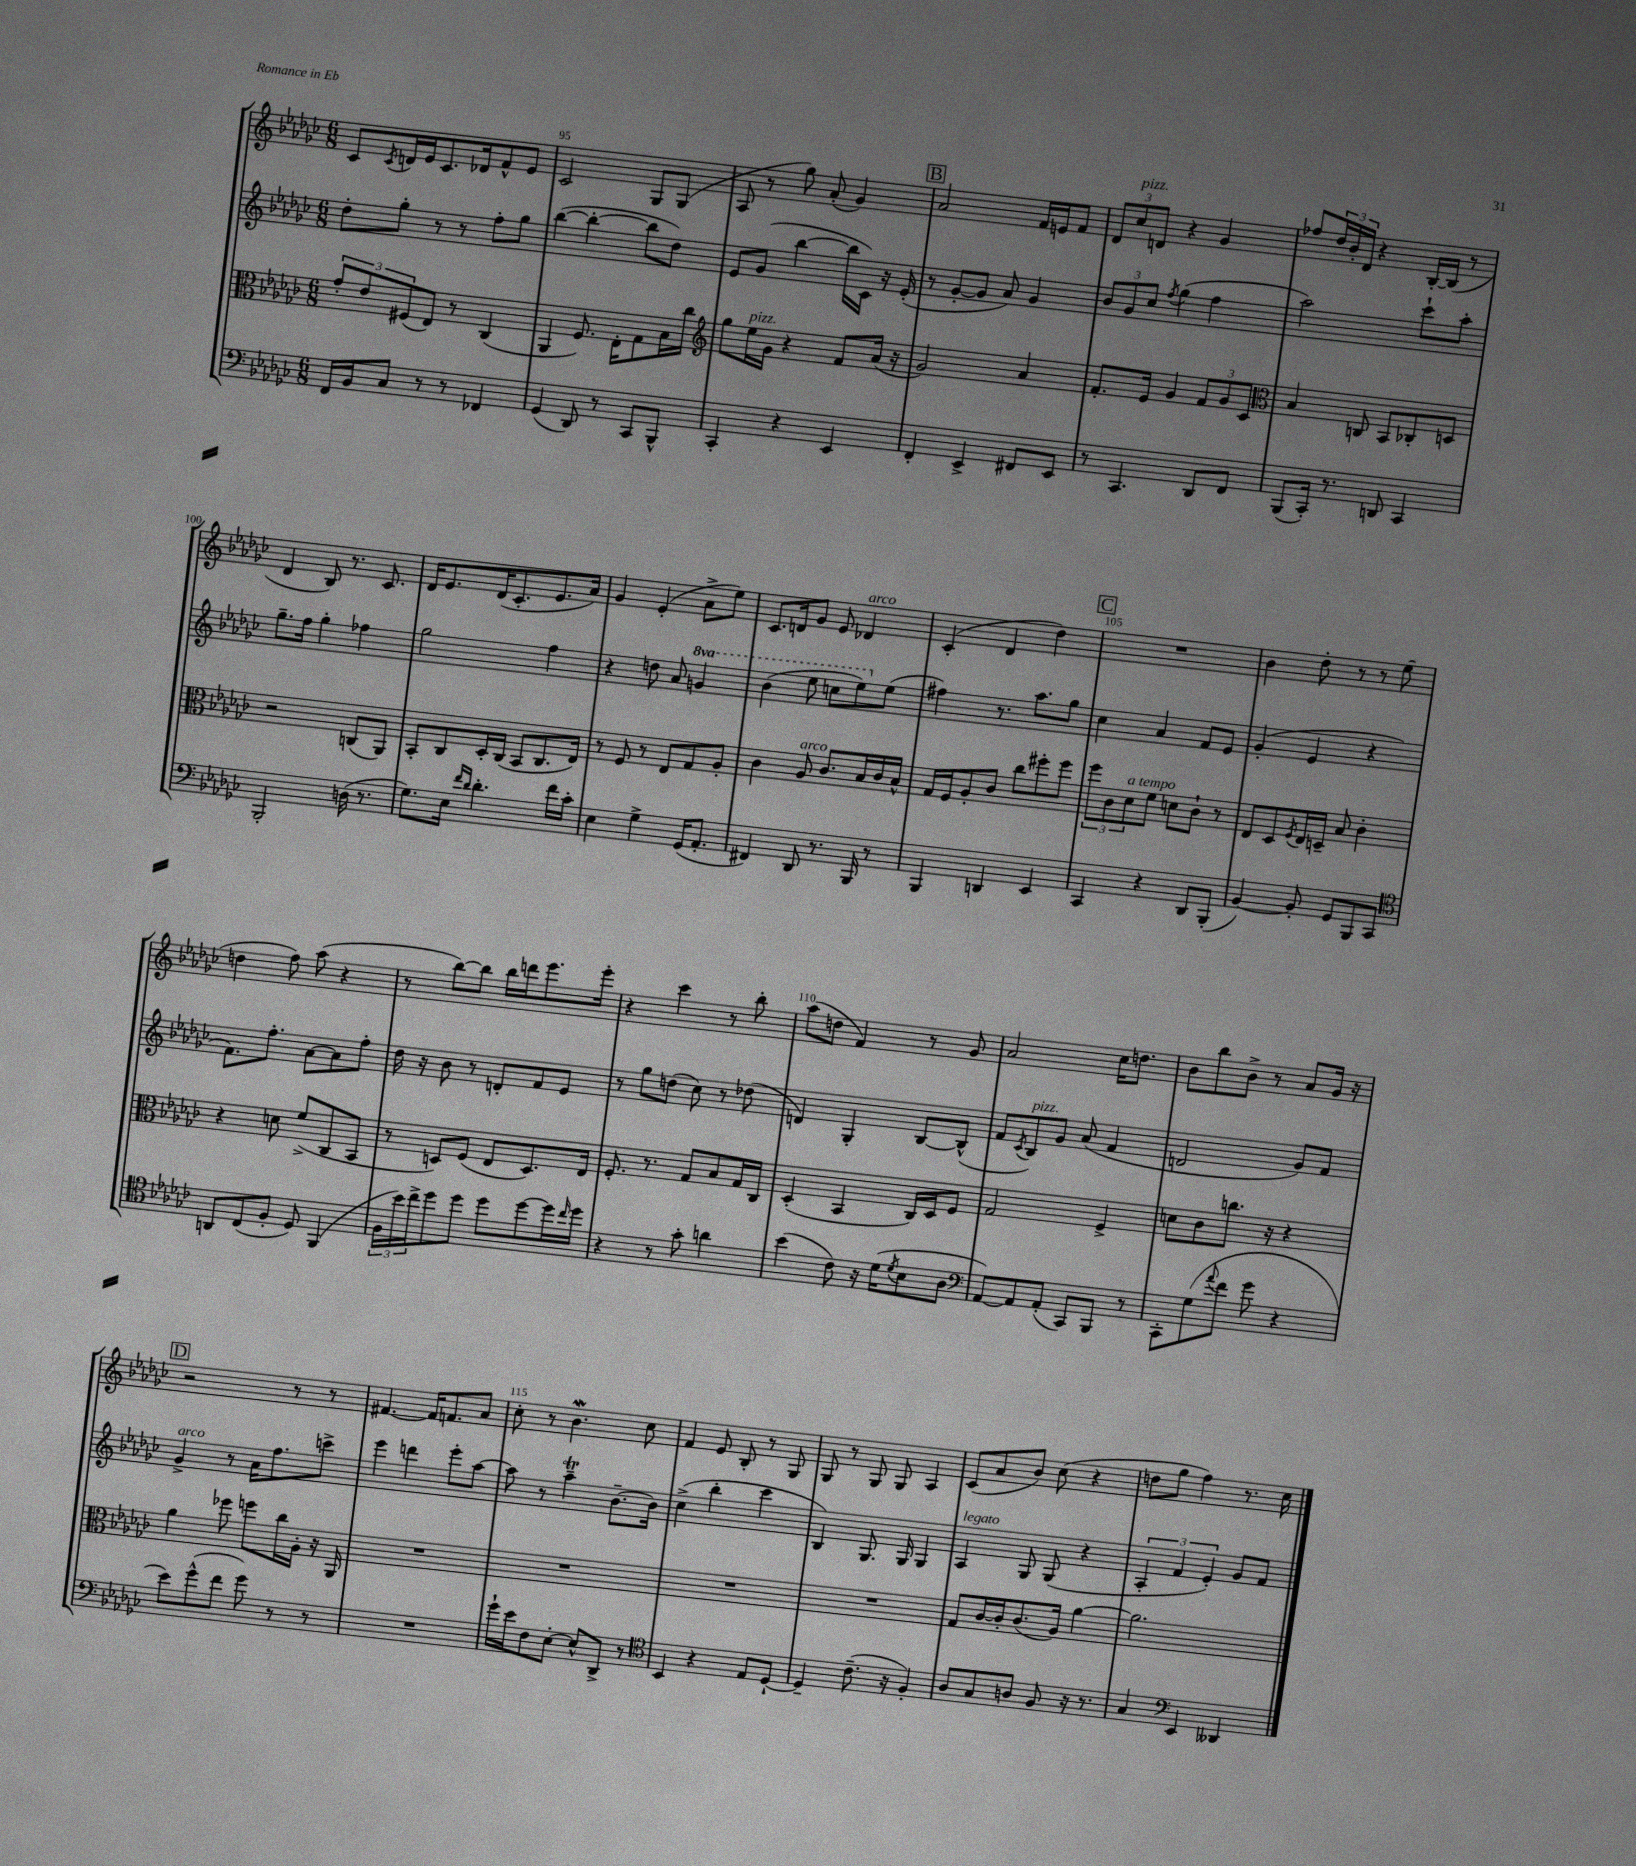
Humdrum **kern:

**kern	**kern	**kern	**kern
*staff4	*staff3	*staff2	*staff1
*clefF4	*clefC3	*clefG2	*clefG2
*k[b-e-a-d-g-c-]	*k[b-e-a-d-g-c-]	*k[b-e-a-d-g-c-]	*k[b-e-a-d-g-c-]
*M6/8	*M6/8	*M6/8	*M6/8
16FF/LL	12g-'/L	8dd-'\L	8c-/L
16BB-/J	.	.	.
.	12e-/	.	.
.	.	.	8qc-/
8C-/J	.	8gg-'\J	16d/L
.	(12F#/	.	.
.	.	.	16e-/J
8r	8E-/J)	8r	8.c-/
8r	8r	8r	.
.	.	.	16d-/k
4FF-/	(4C-/	8ff'\L	8f^^/
.	.	8gg-\J	8e-/J
=	=	=	=
(4GG-/	4AA-/	([4bb-\	2c-/
8DD-/)	8.F/)	4bb-'\_	.
8r	.	.	.
.	16E-'\LK	.	.
8CC-/L	8G-\	8bb-\]L	8G-/L
8BBB-^^/J	16B-\L	8dd-\J)	(8G-/J
.	16cc-\JJ	.	.
=	=	=	=
*	*clefG2	*	*
4CC-'/	8gg-\L	8e-/L	8A-/
.	16ee-\L	(8g-/J	8r
.	16g-\JJ	.	.
4r	4r	[4bb-\	8gg-\)
.	.	.	(8a-'/
4EE-/	8f/L	16bb-\]LL	4g-/)
.	.	16c-\JJ)	.
.	(16a-/Jk	16r	.
.	16r	(16e-'/	.
=	=	=	=
4FF'/	2g-/)	8r	2a-/
.	.	[8g-'/L	.
4EE-^/	.	8g-/]J	.
.	.	8a-/)	.
8FF#/L	4a-/	4g-/	16f/LL
.	.	.	16e/J
8EE-/J	.	.	8f/J
=	=	=	=
8r	8.f'/L	12b-/L	12d-/L
.	.	12g-/	12cc-/
4.CC-/	.	.	.
.	.	12cc-/J	12d/J
.	16e-/Jk	.	.
.	.	8qff/	.
.	4g-/	(4gg-\	4r
8DD-/L	12f/L	4ff\	4g-/
.	12g-/	.	.
8FF/J	.	.	.
.	12c-/J	.	.
=	=	=	=
*	*clefC3	*	*
(8BBB-/L	4B-/	2aa-\)	8ff-/L
16CC-'/Jk)	.	.	24dd-/L
.	.	.	24b-'/
8.r	.	.	.
.	.	.	24d-/JJ
.	8C/	.	4r
8DD/	8BB-/L	.	.
4CC-/	8C-'/	8ccc-`\L	[16B-'/LL
.	.	.	(16B-/]JJ
.	8D/J	8aa-'\J	8r
=	=	=	=
2BBB-'/	2r	8.gg-~\L	4d-/
.	.	16ff\Jk	.
.	.	4gg-'\	8B-/)
.	.	.	8.r
(16D\	(8C/L	4ff-\	.
8.r	.	.	8.c-/
.	8AA-/J)	.	.
=	=	=	=
8.G-\L)	8BB-'/L	2gg-\	16d-/LK
.	.	.	8.e-/
.	8C-/	.	.
16E-\Jk	.	.	.
16qqf/LL	.	.	.
16qqd-/JJ	.	.	.
4.d-'\	16D-'/L	.	(16d-/K
.	(16C-/JJ	.	8.c-'/
.	8BB-/L	.	.
.	8.C-/	4ff\	8.e-/
16f\LL	.	.	.
16c-'\JJ	16E-/Jk)	.	16a-/Jk)
=	=	=	=
4E-\	8r	4r	4g-/
.	8F/	.	.
4G-^\	8r	8dd\	(4e-'/
.	8E-/L	8a-/	.
(16GG-/LK	8G-/	4gg/	8a-^\L
8.AA-'/J	.	.	.
.	8A-'/J	.	8ee-\J)
=	=	=	=
4FF#/)	4c-\	(4bb-\	8.c-/L
.	.	.	16d/k
8DD-/	8A-/	8eee-\	8g-/J
8.r	8.c-/L	8ccc\L	8e-/
.	.	8eee-\)	4d-/
16BBB-/	16B-/L	.	.
8r	16c-/	(8ee-\J	.
.	16B-^^/JJ	.	.
=	=	=	=
4BBB-/	16G-/LL	4ff#\)	(4c-'/
.	16F/J	.	.
.	8A-'/	.	.
4DD/	8c-/J	8.r	4d-/
.	8cc-\L	.	.
.	.	8.aa-\L	.
4EE-/	8ff#'\	.	4dd-\)
.	8ff#\J	8gg-\J	.
=	=	=	=
4CC-/	12ff\L	4cc-\	2.r
.	12c-\	.	.
.	12d-\	.	.
4r	8f\J	4a-/	.
.	8d\L	.	.
8DD-/L	8c-`\J	8f/L	.
(8BBB-'/J	8r	8e-/J	.
=	=	=	=
[4BB-/)	8E-/L	(4g-'/	4b-\
.	8D-/	.	.
.	8qF/	.	.
8BB-'/]	16E-/L	4e-/	8dd-'\
.	16D~/JJ	.	.
8GG-/L	8B-/	.	8r
8BBB-/	4c-'\	4r	8r
8CC-/J	.	.	(8ee-\
=	=	=	=
*clefC4	*	*	*
8AA/L	4r	8.f\L)	4dd\
(8C-/	.	.	.
.	.	8.ff'\J	.
8F'/J	8d\	.	8ff\)
8D-/)	(8f^/L	[8a-\L	(8aa-\
(4FF/	8C-/	8a-\]	4r
.	8BB-/J	8ff'\J	.
=	=	=	=
24F\LL	8r	16dd-\	8r
24b-\)	.	.	.
.	.	16r	.
24cc-^\J	.	.	.
8dd-\	8D/L)	8b-\	[8bb-\L)
8dd-\J	(8F/J	8r	8bb-\]J
8dd-\L	8E-/L	8d'/L	16bb-\LL
.	.	.	16ddd\J
[8dd-\	8.D/)	8f/	8.eee-\
16dd-\]L	.	8e-/J	.
16qqcc-/	.	.	.
16dd-\JJ	16E-/Jk	.	16eee-'\Jk
=	=	=	=
4r	8.F'/	8r	4r
.	.	8gg-\L	.
.	8.r	.	.
8r	.	(8dd\J	4ccc-\
8g-'\	8G-/L	8cc-\)	.
4a\	8B-/	8r	8r
.	16G-/L	(8dd-\	8bb-'\
.	16C-/JJ	.	.
=	=	=	=
(4b-\	(4D-'/	4d/)	(8aa-\L
.	.	.	8dd\J
8c-\)	4BB-/	4G-'/	4f/)
16r	.	.	.
(16d-\LK	.	.	.
8qd-/	.	.	.
8B-\	16C-/LL)	[8B-/L	8r
.	16D-/J	.	.
8A-\J	8F/J	(8B-^^/]J	8g-/
=	=	=	=
*clefF4	*	*	*
[8AA-/L)	2G-/	8f/L	2a-/
.	.	8qc-/	.
8AA-/]	.	8B-/)	.
(8AA-'/J	.	8g-/J	.
8CC-/L)	.	(8a-/	.
8BBB-/J	4F^/	4f/	16cc-\LK
.	.	.	8.dd\J
8r	.	.	.
=	=	=	=
8CC-'\L	8d\L	2d/	8b-\L
(8G-\	8c-\	.	8bb-\
8qqa-/	.	.	.
8f\J	8.cc\J	.	8b-^\J
8g-\	.	.	8r
.	16r	.	.
4r	4r	8g-/L)	8a-/L
.	.	8f/J	16g-/Jk
.	.	.	16r
=	=	=	=
8e-\L)	4a-\	4g-^/	2r
(8g-^^\	.	.	.
8f\J	8ff-\	8r	.
8g-\)	8ff\L	16a-\LK	.
.	.	8.ff\	.
8r	16cc-\L	.	8r
.	16A-'\JJ	.	.
8r	16r	8ccc^\J	8r
.	16AA-/	.	.
=	=	=	=
2.r	2.r	4eee-\	[4.f#/
.	.	4ddd\	.
.	.	.	16f#/]LK
.	.	.	8.f/
.	.	8eee-'\L	.
.	.	[8aa-\J	8a-/J
=	=	=	=
16g-`\LL	2.r	8aa-\]	8cc-'\
16e-\J	.	.	.
8F\	.	8r	8r
[8E-'\J	.	4aa-~\	4.b-\
8E-^^/]L	.	.	.
8DD-^/J	.	[8.b-~\L	.
8r	.	.	8cc-\
.	.	16b-\]Jk	.
=	=	=	=
*clefC4	*	*	*
4BB-/	2.r	(4cc-^\	4f/
4r	.	4bb-'\	8e-/
.	.	.	8B-'/
8E-/L	.	4ccc-\	8r
[8D-`/J	.	.	8G-/
=	=	=	=
4D-~/]	2.r	4B-/)	8G-/
.	.	.	8r
(8.c-~\	.	8.G-/	8G-/
.	.	.	8G-/
16r	.	16G-/	.
4F'/)	.	4G-/	4A-/
=	=	=	=
8A-/L	8G-/L	4A-/	(8c-/L
8G-/	[16c-/L	.	8a-/
.	16c-'/]J	.	.
8A/J	(8.c-/	8G-/	8b-/J)
8F/	.	(8G-/	(8cc-\
.	16A-/Jk)	.	.
16r	[4a-\	4r	4r
8.r	.	.	.
=	=	=	=
4G-/	2.a-\]	6A-'/	8dd\L
.	.	.	8gg-\J
.	.	6f/	.
*clefF4	*	*	*
4EE-/	.	.	4ff\)
.	.	6e-'/)	.
4DD--/	.	8g-/L	8.r
.	.	8f/J	.
.	.	.	16cc-\
==	==	==	==
*-	*-	*-	*-
